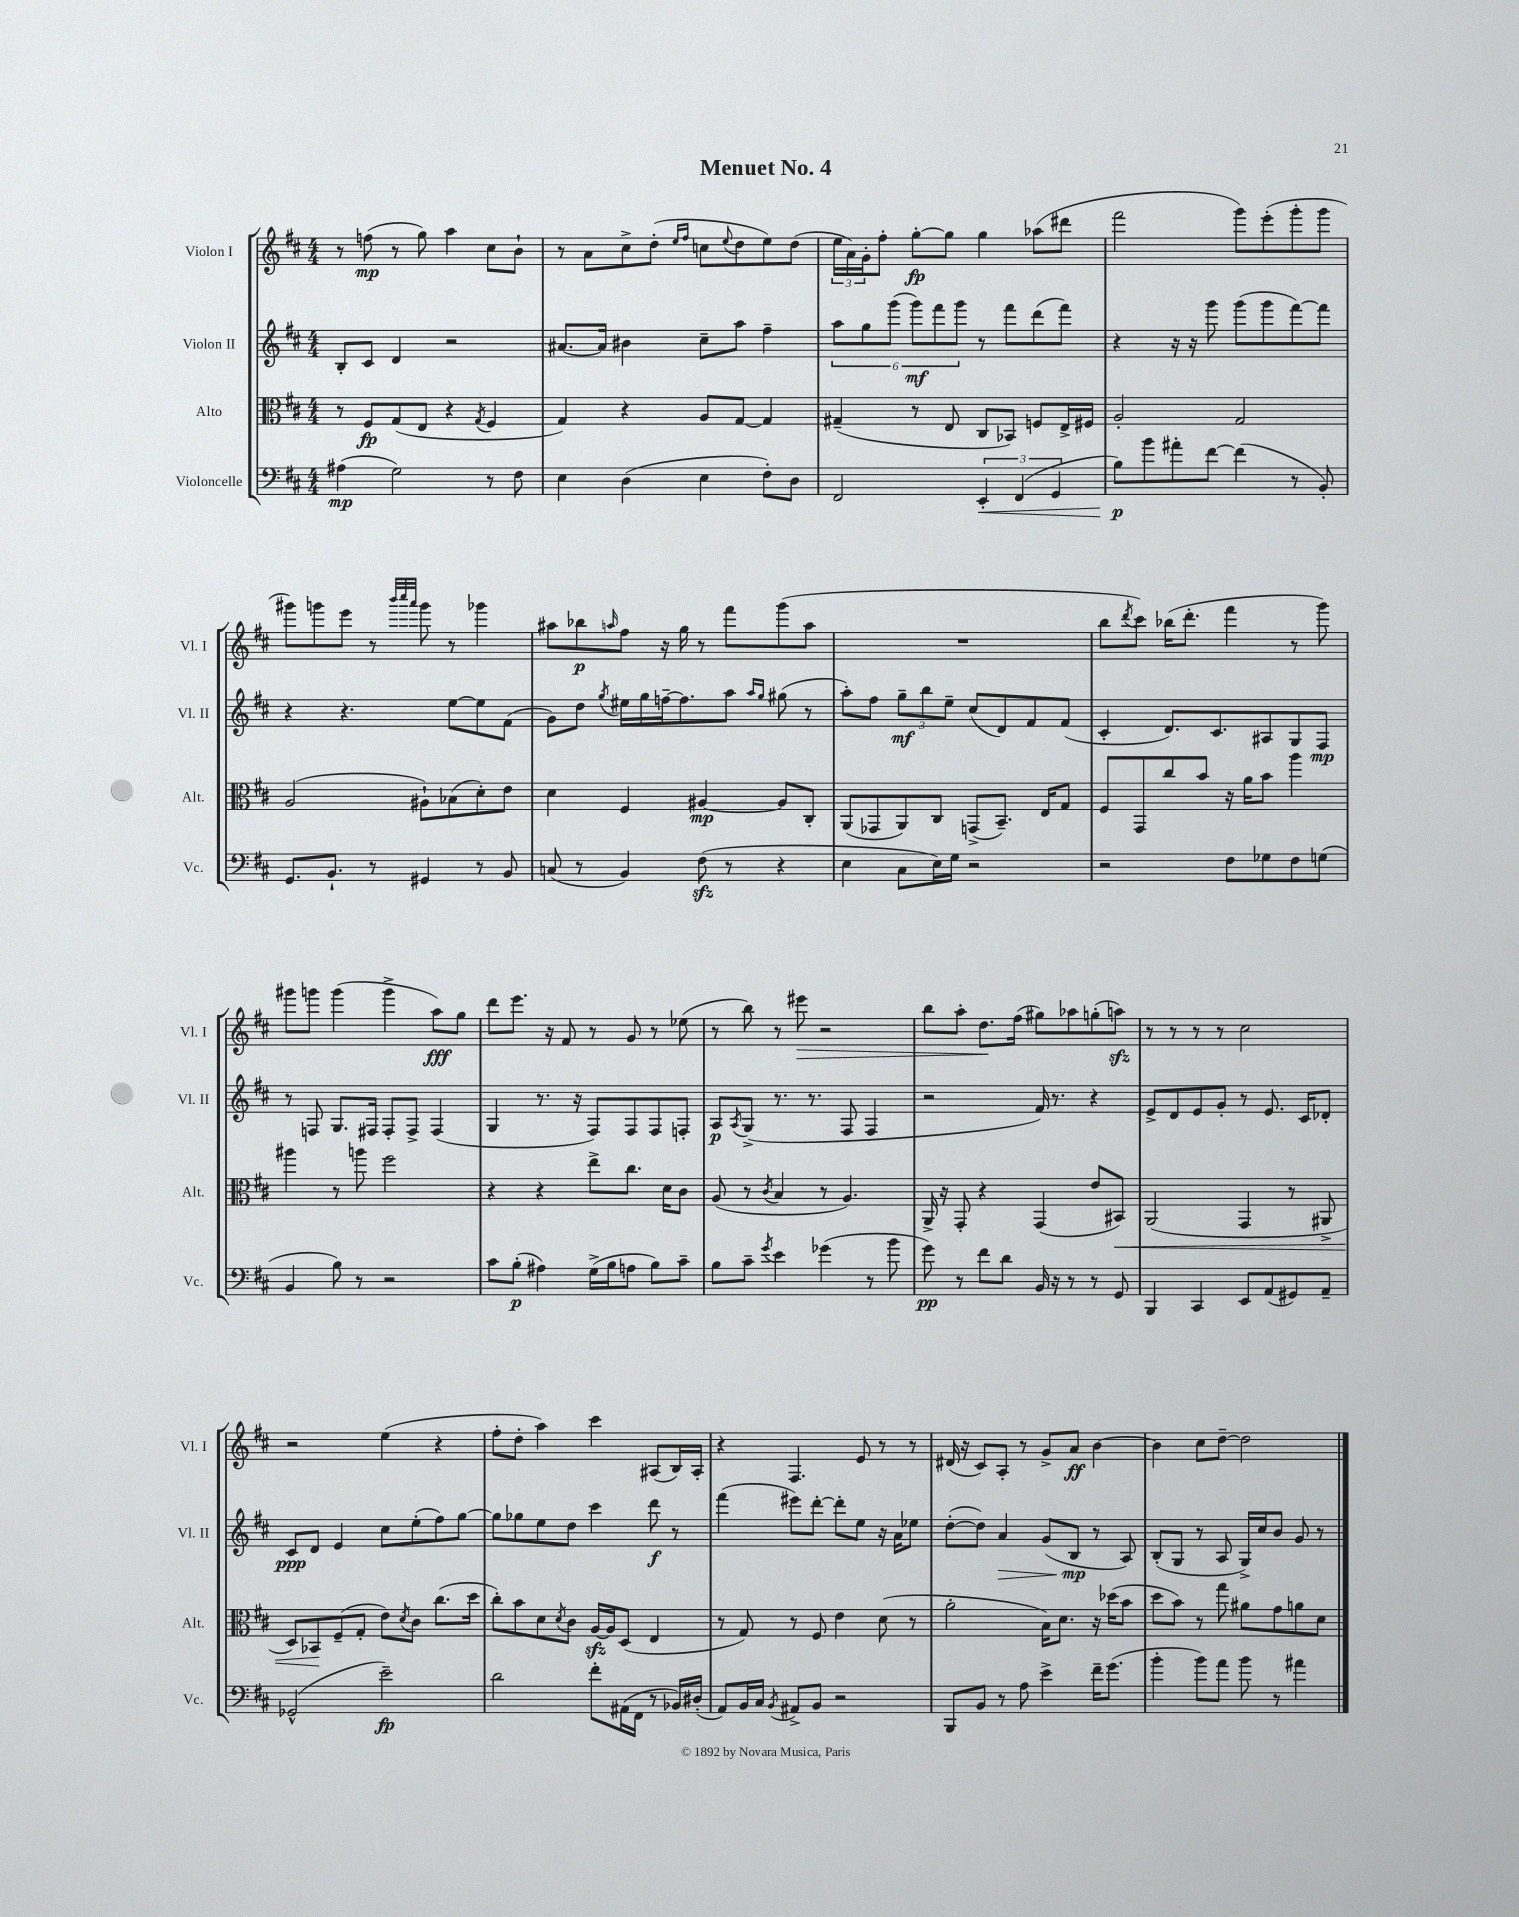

**kern	**dynam	**kern	**dynam	**kern	**dynam	**kern	**dynam
*part4	*part4	*part3	*part3	*part2	*part2	*part1	*part1
*staff4	*staff4	*staff3	*staff3	*staff2	*staff2	*staff1	*staff1
*I"Violoncelle	*	*I"Alto	*	*I"Violon II	*	*I"Violon I	*
*I'Vc.	*	*I'Alt.	*	*I'Vl. II	*	*I'Vl. I	*
*clefF4	*	*clefC3	*	*clefG2	*	*clefG2	*
*k[f#c#]	*	*k[f#c#]	*	*k[f#c#]	*	*k[f#c#]	*
*M4/4	*	*M4/4	*	*M4/4	*	*M4/4	*
=1	=1	=1	=1	=1	=1	=1	=1
(4A#X\	mp	8r	.	8B'/L	.	8r	.
.	.	8F#/L	fp	8c#/J	.	(8ffn\	mp
2G\)	.	(8G/	.	4d/	.	8r	.
.	.	8E/J	.	.	.	8gg\)	.
.	.	4r	.	2r	.	4aa\	.
.	.	8qG/	.	.	.	.	.
8r	.	4F#/	.	.	.	8cc#\L	.
8F#\	.	.	.	.	.	8b`\J	.
=2	=2	=2	=2	=2	=2	=2	=2
4E\	.	4G/)	.	[8.a#X/L	.	8r	.
.	.	.	.	.	.	8a\L	.
.	.	.	.	16a#/Jk]	.	.	.
(4D\	.	4r	.	4b#X\	.	8cc#^\	.
.	.	.	.	.	.	(8dd'\J	.
.	.	.	.	.	.	16qqee/LL	.
.	.	.	.	.	.	16qqff#/JJ	.
4E\	.	8A/L	.	8cc#~\L	.	8ccn\L	.
.	.	.	.	.	.	8qqee/	.
.	.	[8G/J	.	8aa\J	.	8dd\	.
8F#'\L)	.	4G/]	.	4ff#~\	.	8ee\)	.
8D\J	.	.	.	.	.	(8dd\J	.
=3	=3	=3	=3	=3	=3	=3	=3
2FF#/	.	(4G#X~/	.	12aa\L	.	24ee\LL	.
.	.	.	.	.	.	24a\)	.
.	.	.	.	12gg\	.	24g'\J	.
.	.	.	.	.	.	8ff#'\J	.
.	.	.	.	(12ggg\J	.	.	.
.	.	8r	.	12ggg\L)	mf	[8gg'\L	fp
.	.	.	.	12fff#\	.	.	.
.	.	8E/	.	.	.	8gg\J]	.
.	.	.	.	12ggg\J	.	.	.
!	!LO:HP:b	!	!	!	!	!	!
6EE'/	<	8C#/L	.	8r	.	4gg\	.
.	.	8BB-X/J)	.	8fff#\L	.	.	.
(6FF#/	.	.	.	.	.	.	.
.	.	8Fn/L	.	(8ddd\	.	(8aa-X\L	.
6GG/	.	.	.	.	.	.	.
.	.	16E^/L	.	8fff#\J)	.	8ddd#X\J	.
.	.	16F#X/JJ	.	.	.	.	.
=4	=4	=4	=4	=4	=4	=4	=4
8B\L)	p	2A'/	.	4r	.	2fff#\	.
8b\	[	.	.	.	.	.	.
8a#X'\	.	.	.	16r	.	.	.
.	.	.	.	16r	.	.	.
[8f#\J	.	.	.	8ggg\	.	.	.
(4f#\]	.	2G/	.	(8ggg\L	.	8ggg\L)	.
.	.	.	.	8ggg\	.	(8eee'\	.
8r	.	.	.	[8fff#\)	.	8ggg'\	.
8BB'/)	.	.	.	8fff#\J]	.	8ggg\J	.
!!LO:LB:g=z
=5	=5	=5	=5	=5	=5	=5	=5
8.GG/L	.	(2A/	.	4r	.	8ggg#X\L)	.
.	.	.	.	.	.	8gggn\	.
8.BB`/J	.	.	.	.	.	.	.
.	.	.	.	4.r	.	8eee\J	.
8r	.	.	.	.	.	8r	.
.	.	.	.	.	.	32qqbbb/LLL	.
.	.	.	.	.	.	32qqcccc#/	.
.	.	.	.	.	.	32qqaaa/JJJ	.
4GG#X/	.	8A#X`\L)	.	.	.	8ggg\	.
.	.	(8B-X\	.	[8ee\L	.	8r	.
8r	.	8d'\)	.	8ee\]	.	4ggg-X\	.
8BB/	.	8e\J	.	(8f#\J	.	.	.
=6	=6	=6	=6	=6	=6	=6	=6
(8Cn/	.	4d\	.	8g\L)	.	8aa#X\L	.
8r	.	.	.	8dd\J	.	8bb-X\	p
.	.	.	.	8qgg/	.	16qqaan/	.
4BB/)	.	4F#/	.	16ee#X\LL	.	8ff#\J	.
.	.	.	.	16gg\	.	.	.
.	.	.	.	[16ffn~\J	.	16r	.
.	.	.	.	8.ff\]	.	16gg\	.
(8F#zz\	.	[4A#X/	mp	.	.	8r	.
8r	.	.	.	8aa\J	.	8fff#\L	.
.	.	.	.	16qqaa/LL	.	.	.
.	.	.	.	16qqgg/JJ	.	.	.
4r	.	8A#/L]	.	(8gg#X\	.	(8ggg\	.
.	.	8C#'/J	.	8r	.	8aa\J	.
=7	=7	=7	=7	=7	=7	=7	=7
4E\	.	(8AA/L	.	8aa'\L)	.	1r	.
.	.	8GG-X/	.	8ff#\J	.	.	.
8C#\L	.	8AA/)	.	12gg~\L	mf	.	.
.	.	.	.	12bb\	.	.	.
16E\L)	.	8C#/J	.	.	.	.	.
.	.	.	.	12ee~\J	.	.	.
16G\JJ	.	.	.	.	.	.	.
2r	.	(8GGn^/L	.	(8cc#/L	.	.	.
.	.	8.BB~/J)	.	8d/)	.	.	.
.	.	.	.	8f#/	.	.	.
.	.	16E/KL	.	.	.	.	.
.	.	8G/J	.	(8f#/J	.	.	.
=8	=8	=8	=8	=8	=8	=8	=8
2r	.	8F#/L	.	4c#'/	.	8bb\L	.
.	.	.	.	.	.	8qddd/	.
.	.	8GG/	.	.	.	8ccc#\J)	.
.	.	8cc#/	.	8.d/L)	.	(16bb-X\KL	.
.	.	.	.	.	.	8.ddd'\J	.
.	.	8b/J	.	.	.	.	.
.	.	.	.	8.c#/	.	.	.
8F#\L	.	16r	.	.	.	4fff#\	.
.	.	16a\KL	.	.	.	.	.
8G-X\	.	8b\J	.	8A#X/	.	.	.
8F#\	.	4aa\	.	8G/	.	8r	.
(8Gn\J	.	.	.	8F#/J	mp	8ggg\)	.
!!LO:LB:g=z
=9	=9	=9	=9	=9	=9	=9	=9
4BB/	.	4aa#X\	.	8r	.	8ggg#X\L	.
.	.	.	.	8Fn/	.	8gggn\J	.
8B\)	.	8r	.	8.G/L	.	(4ggg\	.
8r	.	8aan\	.	.	.	.	.
.	.	.	.	16F#X/Jk	.	.	.
2r	.	2ff#\	.	8F#'/L	.	4ggg^\	.
.	.	.	.	8F#^/J	.	.	.
.	.	.	.	(4F#/	.	8aa\L)	fff
.	.	.	.	.	.	8gg\J	.
=10	=10	=10	=10	=10	=10	=10	=10
8c#\L	.	4r	.	4G/	.	8ddd\L	.
(8B'\J	p	.	.	.	.	8.eee\J	.
4A#X\)	.	4r	.	8.r	.	.	.
.	.	.	.	.	.	16r	.
.	.	.	.	.	.	8f#/	.
.	.	.	.	16r	.	.	.
(16G^\LL	.	8ee^\L	.	8F#/L)	.	8r	.
16B\J	.	.	.	.	.	.	.
8An\J	.	8.cc#\J	.	8F#/	.	8g/	.
8B\L)	.	.	.	8F#/	.	8r	.
.	.	16d\KL	.	.	.	.	.
8c#~\J	.	8c#\J	.	8Fn'/J	.	(8ee-X\	.
=11	=11	=11	=11	=11	=11	=11	=11
8B\L	.	(8A/	.	8A/L	p	8r	.
.	.	.	.	8qA/	.	.	.
8c#~\J	.	8r	.	(8G^/J	.	8bb\)	.
8qg/	.	8qc#/	.	.	.	.	.
4e\	.	4B/	.	8.r	.	8r	.
!	!	!	!	!	!	!	!LO:HP:b
.	.	.	.	.	.	8eee#X\	>
.	.	.	.	8.r	.	.	.
(4g-X\	.	8r	.	.	.	2r	.
.	.	4.A/)	.	8F#/	.	.	.
8r	.	.	.	4F#/	.	.	.
8b\	.	.	.	.	.	.	.
=12	=12	=12	=12	=12	=12	=12	=12
8g\)	pp	16AA^/	.	2r	.	8bb\L	.
.	.	16r	.	.	.	.	.
8r	.	8GG'/	.	.	.	8aa'\J	.
8f#\L	.	4r	.	.	.	8.dd\L	.
8d\J	.	.	.	.	.	.	.
.	.	.	.	.	.	(16ff#\Jk	]
16BB/	.	(4GG/	.	16f#/)	.	8gg#X\L)	.
16r	.	.	.	8.r	.	.	.
8r	.	.	.	.	.	8aa-X\	.
8r	.	8e/L	.	4r	.	(8ggn'\	.
!	!	!	!LO:HP:b	!	!	!	!
8GG/	.	8BB#X/J)	<	.	.	8aanzz\J)	.
=13	=13	=13	=13	=13	=13	=13	=13
4BBB/	.	(2AA/	.	8e^/L	.	8r	.
.	.	.	.	8d/	.	8r	.
4CC#/	.	.	.	8e/	.	8r	.
.	.	.	.	8g'/J	.	8r	.
8EE/L	.	4GG/	.	8r	.	2cc#\	.
(8AA/	.	.	.	8.e/	.	.	.
8GG#X/)	.	8r	.	.	.	.	.
.	.	.	.	16c#/KL	.	.	.
8AA~/J	.	8AA#X^/	.	8d-X'/J	.	.	.
!!LO:LB:g=z
=14	=14	=14	=14	=14	=14	=14	=14
(2GG-X^^/	.	8D/L)	.	8c#/L	ppp	2r	.
.	.	8BB-X/	.	8d/J	.	.	.
.	.	(8F#~/	[	4e/	.	.	.
.	.	8G'/J	.	.	.	.	.
2e~\)	fp	8e\L)	.	8cc#\L	.	(4ee\	.
.	.	8qd/	.	.	.	.	.
.	.	8c#\J	.	(8ee'\	.	.	.
.	.	(8.cc#\L	.	8ff#\)	.	4r	.
.	.	.	.	[8gg\J	.	.	.
.	.	16dd\Jk	.	.	.	.	.
=15	=15	=15	=15	=15	=15	=15	=15
2d\	.	8cc#'\L)	.	8gg\L]	.	8ff#'\L	.
.	.	8b\	.	8gg-X\	.	8dd'\J	.
.	.	8d\	.	8ee\	.	4aa\)	.
.	.	8qd/	.	.	.	.	.
.	.	8c#\J	.	8dd\J	.	.	.
8f#'\L	.	[16Azz/LL	.	4ccc#\	.	4ccc#\	.
.	.	16A/J]	.	.	.	.	.
(16AA#X\L	.	(8D/J	.	.	.	.	.
16FF#\JJ	.	.	.	.	.	.	.
8r	.	4E/	.	8ddd\	f	(8A#X/L	.
16BB-X/LL)	.	.	.	8r	.	16B/L)	.
(16D#X'/JJ	.	.	.	.	.	16A#'/JJ	.
=16	=16	=16	=16	=16	=16	=16	=16
8AA/L)	.	8r	.	(4fff#\	.	4r	.
16BB/L	.	8G/)	.	.	.	.	.
16C#/JJ	.	.	.	.	.	.	.
8qBB/	.	.	.	.	.	.	.
8AA#X^/L	.	8r	.	8eee#X\L)	.	4.F#/	.
8BB/J	.	8F#/	.	[8ddd'\J	.	.	.
2r	.	4e\	.	8ddd'\L]	.	.	.
.	.	.	.	8ee\J	.	8e/	.
.	.	(8d\	.	16r	.	8r	.
.	.	.	.	16a\KL	.	.	.
.	.	8r	.	8ee-X\J	.	8r	.
=17	=17	=17	=17	=17	=17	=17	=17
8BBB/L	.	2a'\	.	([8dd'\L	.	(16d#X/	.
.	.	.	.	.	.	16r	.
8BB/J	.	.	.	8dd\J])	.	8c#/L)	.
!	!	!	!	!	!LO:HP:b	!	!
8r	.	.	.	4a/	>	8A'/J	.
8A\	.	.	.	.	.	8r	.
4e^\	.	16B\KL)	.	(8g/L	.	8g^/L	.
.	.	8.d\J	.	.	.	.	.
.	.	.	.	8B/J	mp	8a/J	ff
16f#~\KL	.	16r	.	8r	]	[4b\	.
(8.g\J	.	(16dd-X\KL	.	.	.	.	.
.	.	8b\J	.	8A/)	.	.	.
=18	=18	=18	=18	=18	=18	=18	=18
4b'\	.	8dd\L	.	(8B'/L	.	4b\]	.
.	.	8b\J)	.	8G/J	.	.	.
8b\L)	.	8r	.	8r	.	8cc#\L	.
8a\J	.	8gg\	.	8A/	.	[8dd~\J	.
8b\	.	8a#X\L	.	16G^/LL)	.	2dd\]	.
.	.	.	.	16cc#/J	.	.	.
8r	.	8g\	.	8b/J	.	.	.
4a#X\	.	8an\	.	8g/	.	.	.
.	.	8d\J	.	8r	.	.	.
==	==	==	==	==	==	==	==
*-	*-	*-	*-	*-	*-	*-	*-
